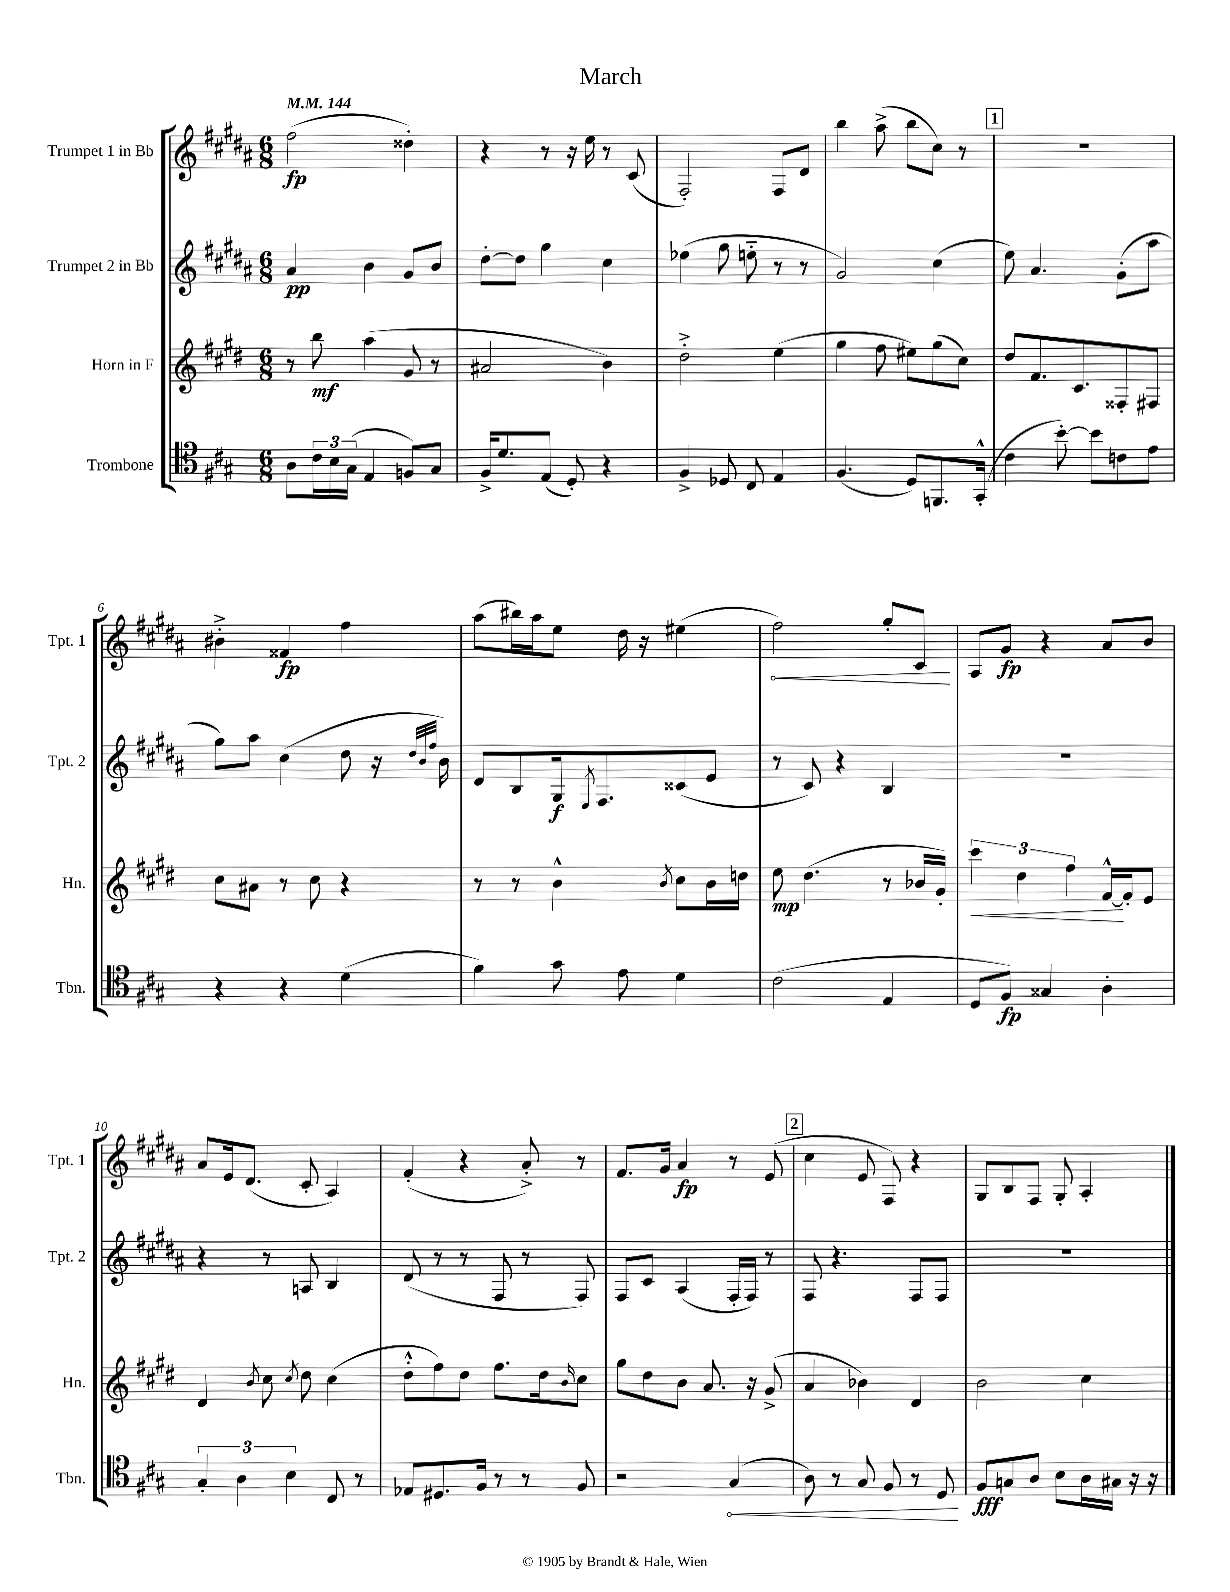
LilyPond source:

\header { title = "March" }
<<
\new StaffGroup <<
\new Staff = "s0" \with { instrumentName = "Trumpet 1 in Bb" shortInstrumentName = "Tpt. 1" } {
    \clef treble \key b \major \numericTimeSignature \time 6/8 \tempo 4 = 144
    fis''2\fp( disis''4-.) |
    r4 r8 r16 e''16 r8 cis'8( |
    fis2-.) fis8 dis'8 |
    b''4 ais''8->( b''8 cis''8) r8 |
    \mark \markup { \box "1" } R2. |
    bis'4-.-> fisis'4\fp fis''4 |
    ais''8( bis''16) ais''16 e''8 dis''16 r16 eis''4( |
    \once \override Hairpin.circled-tip = ##t fis''2\<) gis''8-. cis'8\! |
    ais8 gis'8\fp r4 ais'8 b'8 |
    ais'8 e'16 dis'8.( cis'8-. ais4) |
    fis'4-.( r4 ais'8-.->) r8 |
    fis'8. gis'16 ais'4\fp r8 e'8( |
    \mark \markup { \box "2" } cis''4 e'8 fis8) r4 |
    gis8 b8 fis8 gis8-. ais4-. \bar "|." |
}
\new Staff = "s1" \with { instrumentName = "Trumpet 2 in Bb" shortInstrumentName = "Tpt. 2" } {
    \clef treble \key b \major \numericTimeSignature \time 6/8
    ais'4\pp b'4 gis'8 b'8 |
    dis''8~-. dis''8 gis''4 cis''4 |
    ees''4( gis''8 e''8-_ r8 r8 |
    gis'2) cis''4( |
    \mark \markup { \box "1" } e''8) ais'4. gis'8-.( ais''8 |
    gis''8) ais''8 cis''4( dis''8 r16 \grace { dis''32 b'32 fis''32 } b'16) |
    dis'8 b8 gis16\f \acciaccatura { e8 } fis8. cisis'8( e'8 |
    r8 cis'8) r4 b4 |
    R2. |
    r4 r8 a8 b4 |
    dis'8( r8 r8 fis8 r8 fis8) |
    fis8 cis'8 ais4( fis16-. fis16) r8 |
    \mark \markup { \box "2" } fis8 r4. fis8 fis8 |
    R2. \bar "|." |
}
\new Staff = "s2" \with { instrumentName = "Horn in F" shortInstrumentName = "Hn." } {
    \clef treble \key e \major \numericTimeSignature \time 6/8
    r8 b''8\mf a''4( gis'8 r8 |
    ais'2 b'4) |
    dis''2-.-> e''4( |
    gis''4 fis''8 eis''8) gis''8( cis''8) |
    \mark \markup { \box "1" } dis''8 fis'8. cis'8. fisis8-. fis8 |
    cis''8 ais'8 r8 cis''8 r4 |
    r8 r8 b'4-^ \acciaccatura { b'8 } cis''8 b'16 d''16 |
    e''8\mp dis''4.( r8 bes'16 gis'16-.) |
    \tuplet 3/2 { cis'''4\< dis''4 fis''4 } fis'16~-^\! fis'16-. e'8 |
    dis'4 \acciaccatura { b'8 } cis''8 \acciaccatura { cis''8 } dis''8 cis''4( |
    dis''8-.-^ fis''8) dis''8 fis''8. dis''16 \grace { b'16 } cis''8 |
    gis''8 dis''8 b'8 a'8. r16 gis'8->( |
    \mark \markup { \box "2" } a'4 bes'4) dis'4 |
    b'2 cis''4 \bar "|." |
}
\new Staff = "s3" \with { instrumentName = "Trombone" shortInstrumentName = "Tbn." } {
    \clef tenor \key a \major \numericTimeSignature \time 6/8
    a8 \tuplet 3/2 { cis'16 b16 gis16( } e4 f8) gis8 |
    fis16-> d'8. e8( d8-.) r4 |
    fis4-> des8 cis8 e4 |
    fis4.( d8) f,8. gis,16-.-^( |
    \mark \markup { \box "1" } cis'4 b'8~-.) b'8 c'8 e'8 |
    r4 r4 d'4( |
    fis'4) gis'8 e'8 d'4 |
    cis'2( e4 |
    d8 fis8\fp) gisis4 a4-. |
    \tuplet 3/2 { gis4-. a4 b4 } cis8 r8 |
    ees8 dis8. fis16 r8 r8 fis8 |
    r2 \once \override Hairpin.circled-tip = ##t gis4\<( |
    \mark \markup { \box "2" } a8) r8 gis8 fis8 r8 d8\! |
    fis8\fff g8 a8 b8 a16 gis16 r16 r16 \bar "|." |
}
>>
>>
